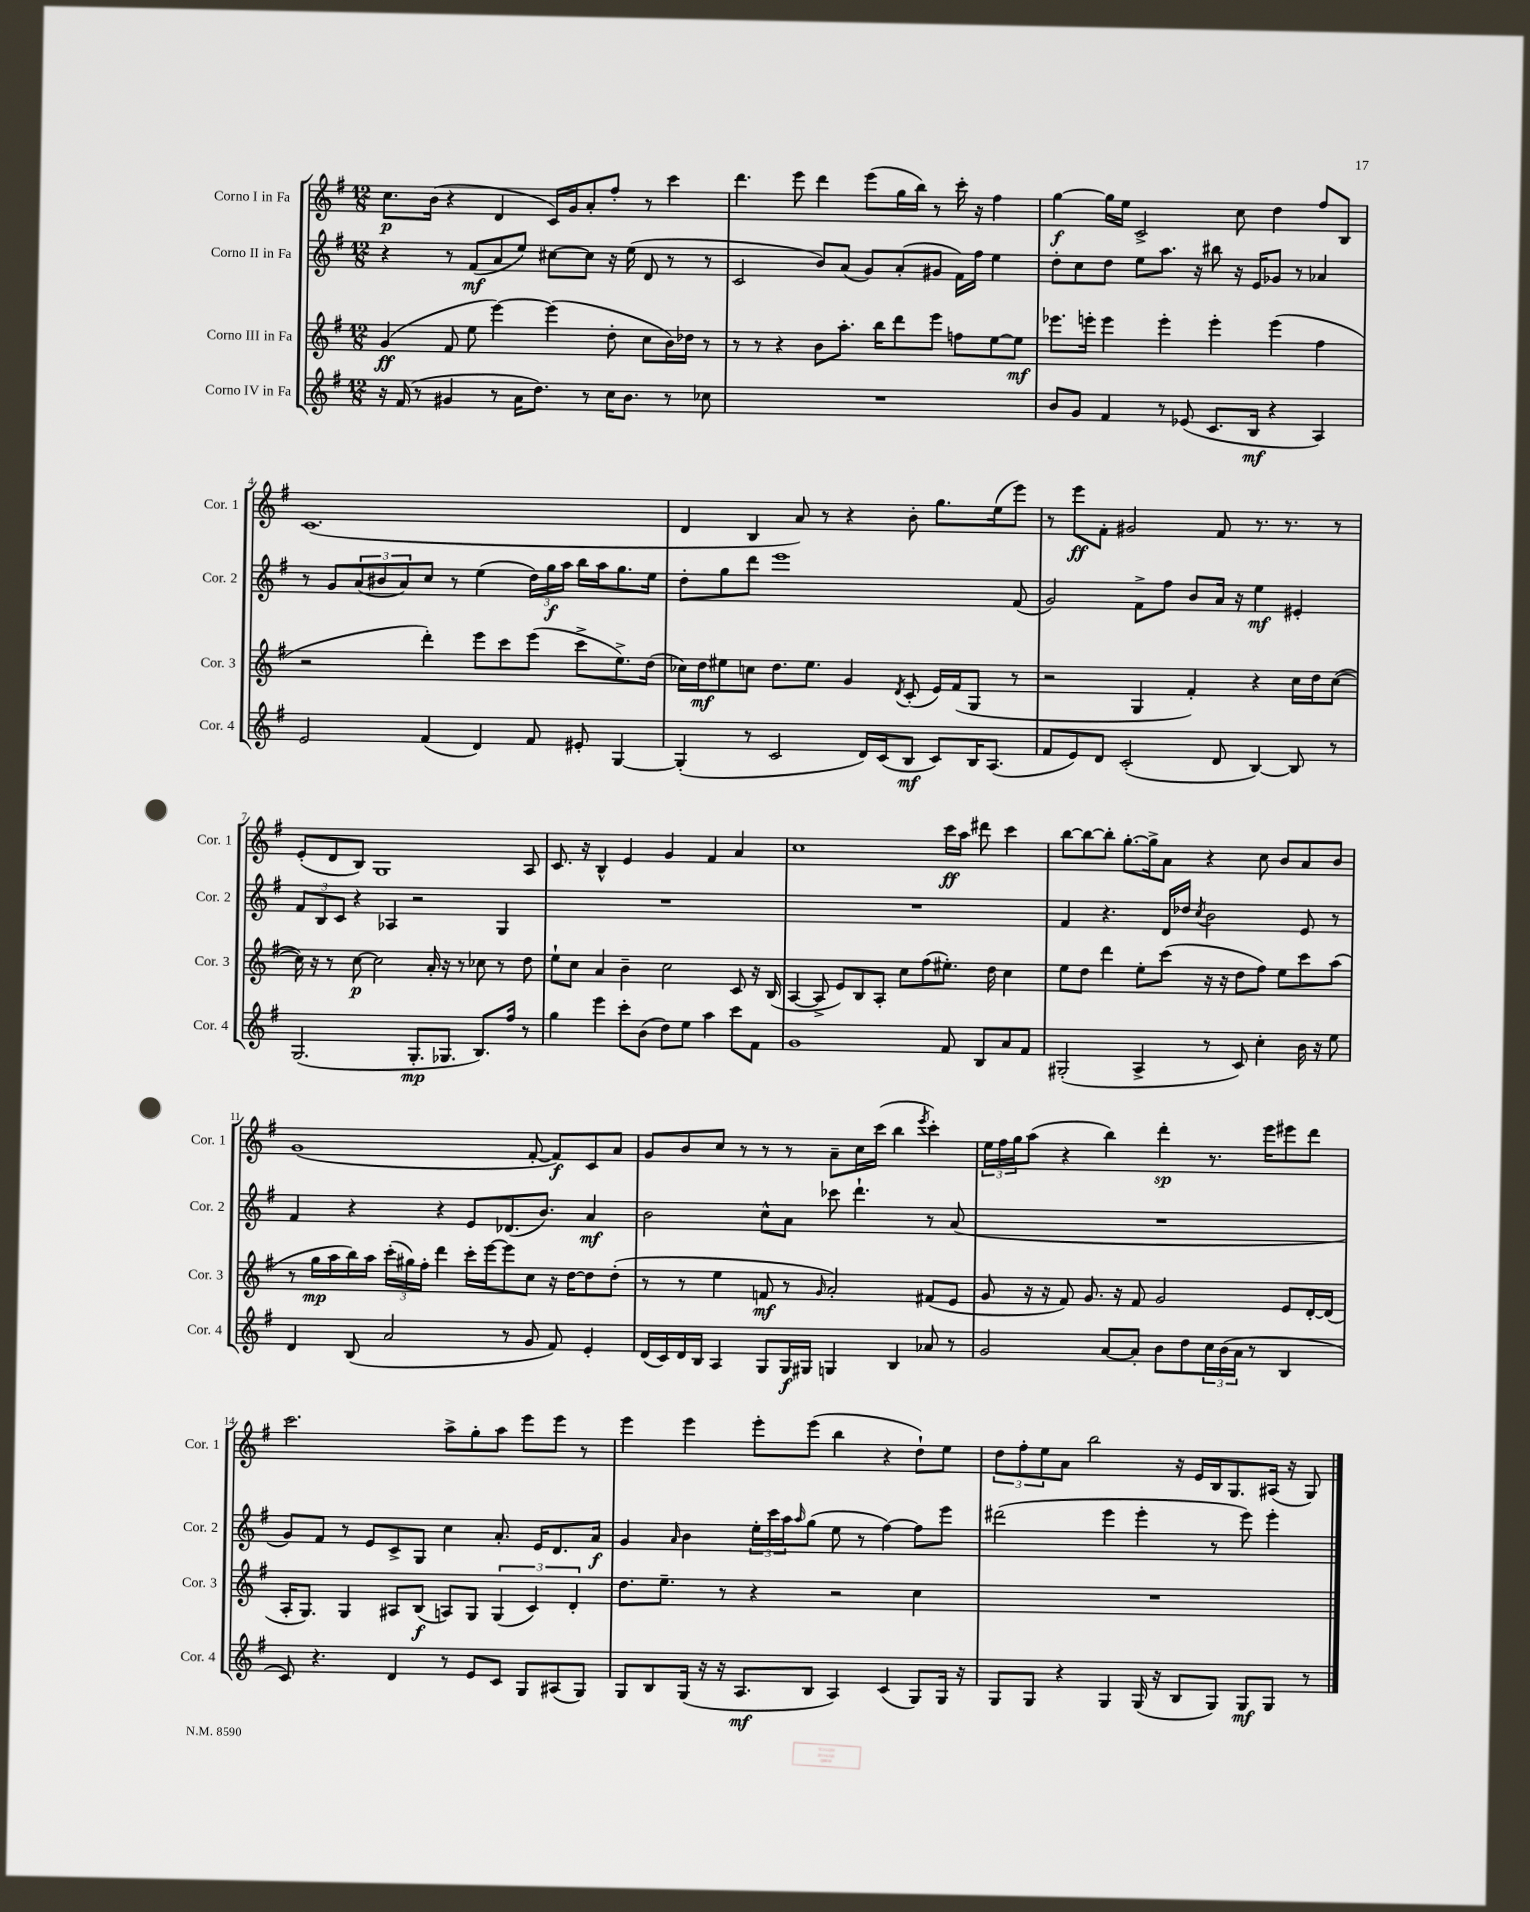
<<
\new StaffGroup <<
\new Staff = "s0" \with { instrumentName = "Corno I in Fa" shortInstrumentName = "Cor. 1" } {
    \clef treble \key g \major \numericTimeSignature \time 12/8
    c''8.\p b'16( r4 d'4 c'16) g'16 a'8-. fis''8-. r8 c'''4 |
    d'''4. e'''8 d'''4 e'''8( g''16 b''16) r8 c'''16-. r16 fis''4 |
    g''4~\f g''16 e''16 c'2-> c''8 d''4 fis''8 b8 |
    c'1.( |
    d'4 b4 a'8) r8 r4 b'8-. g''8. e''16( e'''8) |
    r8 e'''8\ff fis'8-. gis'2 fis'8 r8. r8. r8 |
    e'8-.( d'8 b8) g1 a8 |
    c'8. r16 b4-^ e'4 g'4 fis'4 a'4 |
    c''1 c'''16\ff a''16 dis'''8 c'''4 |
    b''8~ b''8~ b''8-. g''8.~-. g''16-> a'8 r4 c''8 b'8 a'8 b'8 |
    g'1( fis'8~-. fis'8\f) c'8 a'8 |
    g'8 b'8 c''8 r8 r8 r8 a'8-- c''16 c'''16( b''4 \acciaccatura { e'''8 } c'''4-.) |
    \tuplet 3/2 { e''16 fis''16 g''16 } a''8( r4 b''4) d'''4-.\sp r8. e'''16 eis'''8 d'''8 |
    c'''2. a''8-> g''8-. a''8 e'''8 e'''8 r8 |
    e'''4 e'''4 e'''8-. e'''8( b''4 r4 d''8-!) e''8 |
    \tuplet 3/2 { d''8 fis''8-. e''8 } a'8 b''2 r16 e'16 b16 g8. ais16( r16 g8) \bar "|." |
}
\new Staff = "s1" \with { instrumentName = "Corno II in Fa" shortInstrumentName = "Cor. 2" } {
    \clef treble \key g \major \numericTimeSignature \time 12/8
    r4 r8 fis'8\mf( a'8 e''8) cis''8~ cis''8 r16 e''16( d'8 r8 r8 |
    c'2 b'8) a'8( g'8) a'8-.( gis'8 fis'16) fis''16 e''4 |
    d''8-. c''8 d''8 e''8 a''8. r16 bis''8 r16 e'16 ges'8 r8 aes'4 |
    r8 g'8 \tuplet 3/2 { a'8( bis'8 a'8) } c''8 r8 e''4( \tuplet 3/2 { d''16) g''16\f a''16 } b''16 a''16 g''8. e''16 |
    d''8-. g''8 d'''8 e'''1 fis'8( |
    g'2) fis'8-> fis''8 b'8 a'16 r16 e''4\mf eis'4-. |
    \tuplet 3/2 { fis'8 b8 c'8 } r4 aes4 r2 g4 |
    R1. |
    R1. |
    fis'4 r4. d'16 des''16 \acciaccatura { c''8 } b'2 e'8 r8 |
    fis'4 r4 r4 e'8 des'8.( b'8.) a'4\mf |
    b'2 c''8-^ a'8 ces'''8 d'''4.-! r8 a'8( |
    R1. |
    g'8) fis'8 r8 e'8 c'8-> g8 c''4 a'8.-. e'16 d'8. a'16\f |
    g'4 \grace { a'16 } b'4 \tuplet 3/2 { e''16-. c'''16 a''16 } \grace { a''16 } g''8( e''8 r8 fis''4~) fis''8 e'''8 |
    dis'''2( e'''4 e'''4-. r8 e'''8) e'''4-. \bar "|." |
}
\new Staff = "s2" \with { instrumentName = "Corno III in Fa" shortInstrumentName = "Cor. 3" } {
    \clef treble \key g \major \numericTimeSignature \time 12/8
    g'4\ff( fis'8 e''8 e'''4~) e'''4( d''8-. c''8 b'16) des''16 r8 |
    r8 r8 r4 b'8 a''8.-. b''16 d'''8 e'''8 f''8 e''8~ e''8\mf |
    ees'''8. e'''16-. e'''4 e'''4-. e'''4-. e'''4( fis''4 |
    r2 d'''4-.) e'''8 c'''8 e'''8( c'''8-> e''8.->) d''16( |
    ces''16) d''16\mf eis''8 c''8 d''8. eis''8. g'4 \acciaccatura { d'8 } c'8-.( e'16) fis'16( g8 r8 |
    r2 g4 fis'4-.) r4 c''16 d''16 c''8~( |
    c''16) r16 r8 c''8~\p c''2 a'16-. r16 r8 ces''8 r8 d''8 |
    e''8-! c''8 a'4 b'4-- c''2 c'8 r16 b16( |
    a4~ a8-> e'8) b8 a8-. c''8 fis''8( eis''8.-.) d''16 c''4 |
    e''8 d''8 d'''4 e''8-. c'''8( r16 r16 d''8 fis''8) e''8 c'''8 a''8( |
    r8 g''16\mp a''16 b''16) a''16 \tuplet 3/2 { c'''16-.( gis''16) fis''16-. } d'''4 c'''16-. e'''16~ e'''8 c''8 r16 d''16~ d''8 d''8-.( |
    r8 r8 e''4 f'8\mf r8 \grace { g'16 } a'2-.) fis'8( e'8 |
    g'8 r16 r16 fis'8) g'8. r16 fis'8 g'2 e'8 d'16~-. d'16( |
    a16-. g8.) g4 ais8 b8\f( a8) g8 \tuplet 3/2 { g4( c'4) d'4-. } |
    d''8. e''8.-- r8 r4 r2 c''4 |
    R1. \bar "|." |
}
\new Staff = "s3" \with { instrumentName = "Corno IV in Fa" shortInstrumentName = "Cor. 4" } {
    \clef treble \key g \major \numericTimeSignature \time 12/8
    r16 fis'16( r8 gis'4 r8 a'16 d''8.) r8 c''16 b'8. r8 ces''8 |
    R1. |
    b'8 g'8 fis'4 r8 ees'8( c'8. b16\mf r4 a4) |
    e'2 fis'4( d'4) fis'8 eis'8-. g4~ |
    g4-.( r8 c'2 d'16) c'16( b8\mf c'8) b16 a8.( |
    fis'8 e'8) d'8 c'2-.( d'8 b4~) b8 r8 |
    g2.( g8.-.\mp ges8. b8.) fis''16 r8 |
    g''4 e'''4 c'''8-. b'8( d''8) e''8 a''4 c'''8 fis'8 |
    g'1 fis'8 b8 a'8 fis'8 |
    gis2-.( a4-> r8 c'8) c''4-. b'16 r16 e''8 |
    d'4 b8( a'2 r8 g'8 fis'8) e'4-. |
    d'16( c'16) d'16 b16 a4 g8 g16\f gis16 g4 b4 aes'8 r8 |
    g'2 a'8~ a'8-. b'8 d''8 \tuplet 3/2 { c''16 b'16( a'16 } r8 b4 |
    c'8) r4. d'4 r8 e'8 c'8 g8 ais8( g8) |
    g8 b8 g16( r16 r16 a8.\mf b8 a4) c'4( g8) g16 r16 |
    g8 g8 r4 g4 g16( r16 b8 g8) g8\mf g8 r8 \bar "|." |
}
>>
>>
